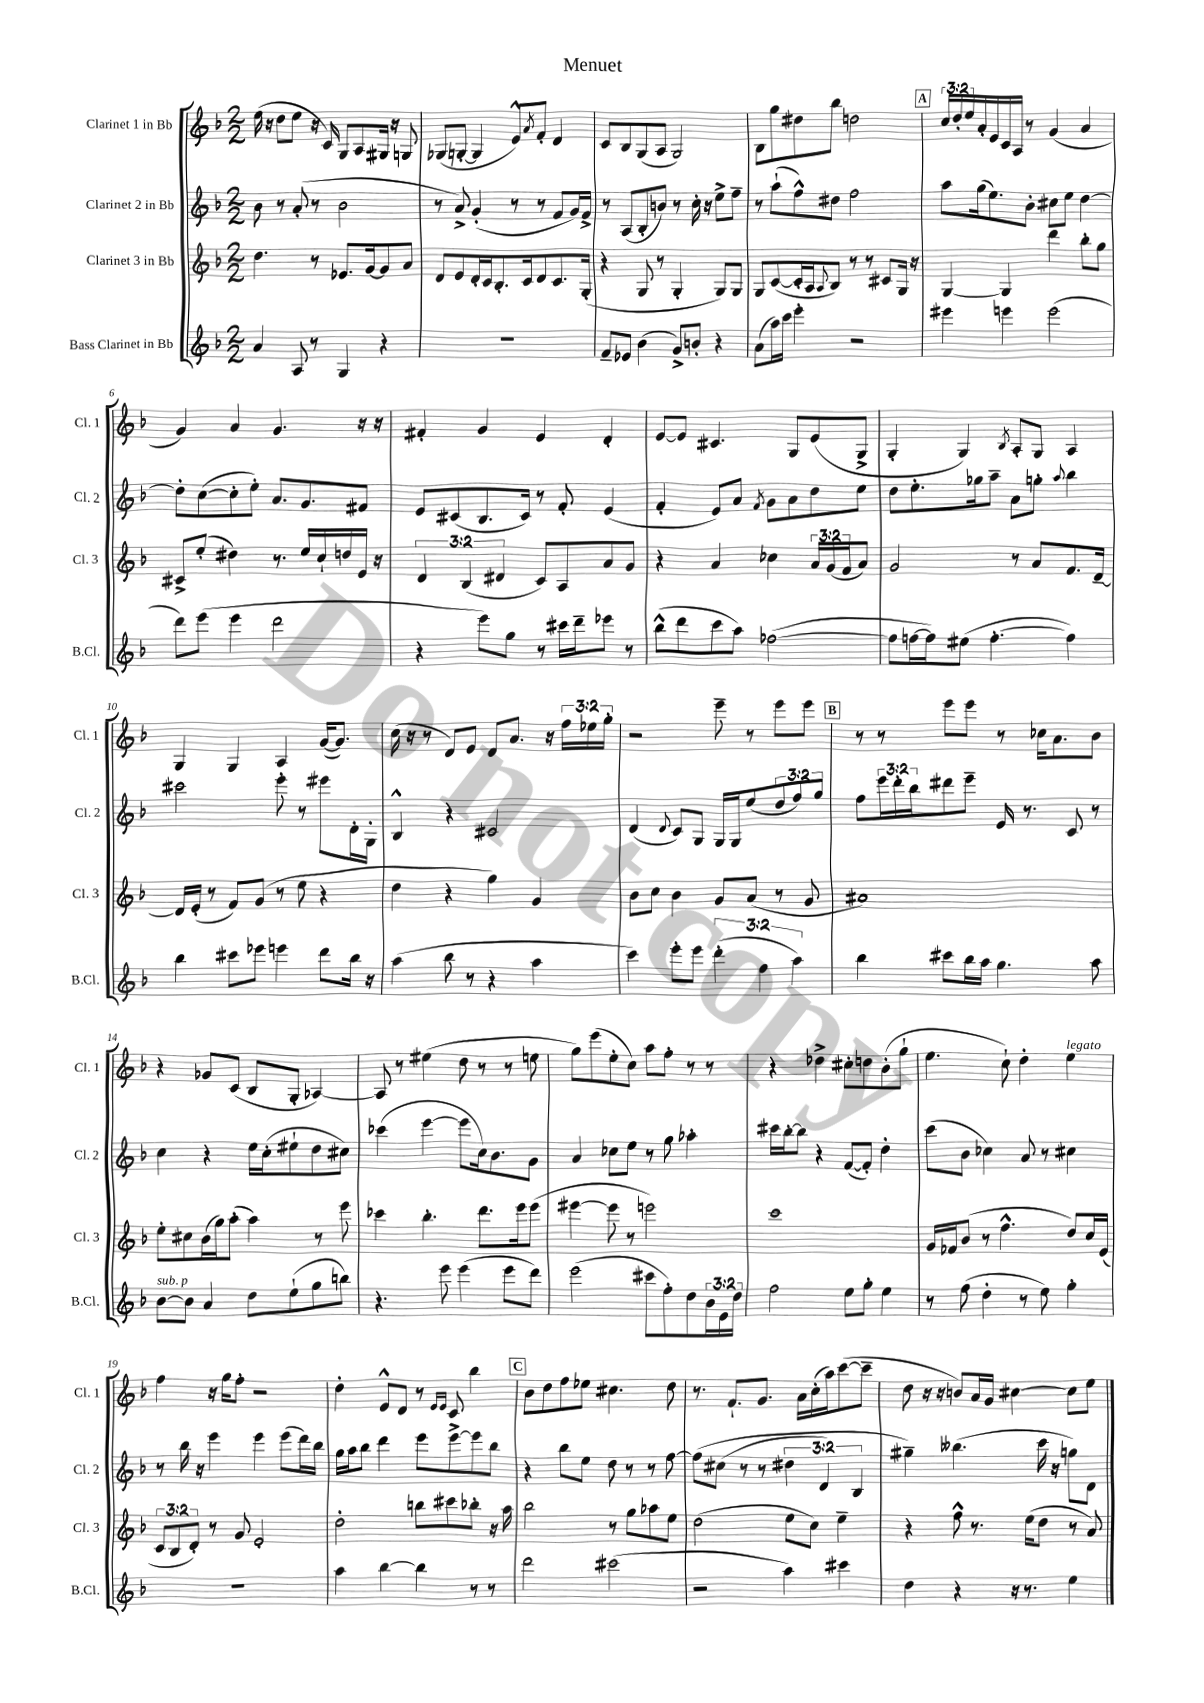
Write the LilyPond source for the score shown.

\header { title = "Menuet" }
<<
\new StaffGroup <<
\new Staff = "s0" \with { instrumentName = "Clarinet 1 in Bb" shortInstrumentName = "Cl. 1" } {
    \clef treble \key f \major \numericTimeSignature \time 2/2 \override Staff.TupletNumber.text = #tuplet-number::calc-fraction-text
    e''16( r16 d''8 e''8 r16 c'16) g8 a8 gis16 r16 g8 |
    ges8( g8~-. g4 e'8-^) \acciaccatura { a'8 } f'8-. d'4 |
    c'8 bes8 g8( a8 g2) |
    bes8 g''8 dis''8 bes''8 d''2 |
    \mark \markup { \box "A" } \tuplet 3/2 { c''16 d''16-. e''16 } a'16-. e'16 c'16 a16 r8 g'4( a'4 |
    g'4) a'4 g'4. r16 r16 |
    fis'4-. g'4 e'4 d'4-. |
    e'8~ e'8 cis'4. g8 e'8( g8-> |
    g4-. g4) \acciaccatura { bes8 } a8-. g8 a4 |
    g4 g4 a4 g'16~( g'8.) |
    c''16( r16 r8 d'8) e'8 d'8 a'8. r16 \tuplet 3/2 { f''16 ees''16 g''16-. } |
    r2 e'''8-- r8 e'''8 e'''8 |
    \mark \markup { \box "B" } r8 r8 e'''8 e'''8 r8 ces''16 a'8. bes'8 |
    r4 ges'8 c'8( bes8 g8-. aes4~) |
    aes8 r8 eis''4( d''8 r8 r8 e''8 |
    g''8) e'''8( e''8-. c''8) a''8 f''8-. r8 r8 |
    r4 des''4-> cis''8-. d''8 bes'8-.( g''8-! |
    e''4. c''8-!) d''4-. e''4^\markup { \italic "legato" } |
    f''4 r16 g''16 f''8-. r2 |
    d''4-. e'8-^ d'8 r8 \grace { e'16 e'16 } c'8 bes''4 |
    \mark \markup { \box "C" } bes'8 d''8 f''8 ees''8 cis''4. d''8 |
    r8. f'8.-! g'8. a'16 c''16-.( a''16) c'''8~( c'''8-- |
    d''8 r16 r16 b'8) a'16 g'16 cis''4~ cis''8 e''8 \bar "|." |
}
\new Staff = "s1" \with { instrumentName = "Clarinet 2 in Bb" shortInstrumentName = "Cl. 2" } {
    \clef treble \key f \major \numericTimeSignature \time 2/2 \override Staff.TupletNumber.text = #tuplet-number::calc-fraction-text
    bes'8 r8 a'8-.( r8 bes'2 |
    r8 a'8->) g'4-.( r8 r8 f'8 g'16) f'16-> |
    r8 a8( bes8-. b'8) r8 c''16-. r16 e''8-> f''8-- |
    r8 a''8-!( f''8-^) dis''8 f''2 |
    \mark \markup { \box "A" } a''8 g''16( e''8.) bes'8-. cis''8 e''8 d''4~ |
    d''8-. c''8~( c''8-. e''8-.) a'8. g'8. fis'8 |
    e'8 cis'8( bes8. cis'16) r8 f'8-. e'4( |
    f'4-. e'8) a'8 \acciaccatura { f'8 } g'8 a'8 d''8 e''8 |
    d''8 e''8.-. ges''16 a''8-- a'8 g''8-. \appoggiatura { a''8 } bes''4 |
    cis'''2 e'''8-. r8 eis'''8 d'16-. g16-. |
    bes4-^ r4 cis'2 |
    d'4( \appoggiatura { d'8 } c'8) g8 g16 g16 e''8( \tuplet 3/2 { d''8 f''8) g''8 } |
    \mark \markup { \box "B" } f''8 \tuplet 3/2 { e'''16 d'''16-. bes''16 } dis'''8 e'''8-- e'16 r8. c'8 r8 |
    c''4 r4 e''16 c''16-.( eis''8-! d''8 cis''8) |
    ces'''4( e'''4~ e'''8 c''16) bes'8. g'8 |
    a'4 ces''8 e''8 r8 g''8 aes''4-. |
    cis'''16 bes''16~-. bes''8 r4 f'8~( f'8-.) d''4-. |
    c'''8( bes'8 ces''4) a'8 r8 cis''4 |
    r8 bes''16 r16 e'''4 e'''4 e'''8( d'''16) bes''16 |
    g''16 a''16 bes''8 d'''4 e'''8 e'''8~-> e'''8 bes''8 |
    \mark \markup { \box "C" } r4 bes''8 e''8 d''8 r8 r8 f''8~ |
    f''8\( cis''8( r8 r8 \tuplet 3/2 { dis''4 d'4) bes4 } |
    gis''4--\) beses''4.( c'''16 r16 g''8) d'8 \bar "|." |
}
\new Staff = "s2" \with { instrumentName = "Clarinet 3 in Bb" shortInstrumentName = "Cl. 3" } {
    \clef treble \key f \major \numericTimeSignature \time 2/2 \override Staff.TupletNumber.text = #tuplet-number::calc-fraction-text
    d''4. r8 ees'8. g'16~ g'8 a'8 |
    d'8 e'8 d'16-. c'16 bes8.-. c'16 d'8 c'8. g16-.( |
    r4 g8 r8 g4-. g8) g8 |
    g8 c'8~( c'16-. a16 \appoggiatura { a8 } bes8) r8 r8 cis'8 g16 r16 |
    \mark \markup { \box "A" } g4~ g4 d'''4 bes''8-. g''8 |
    cis'8-> e''8-.( dis''4) r8. e''16 c''16-! d''16 e'16 r16 |
    \tuplet 3/2 { d'4 bes4( dis'4 } c'8) a8 a'8 g'8 |
    r4 a'4 ces''4 \tuplet 3/2 { a'16 g'16( f'16 } a'8) |
    g'2 r8 a'8 f'8. d'16~-- |
    d'16 e'16-.( r8 f'8) g'8( r8 e''8 r4 |
    d''4 r4 g''4) g'4 |
    bes'8 c''8 bes'4 g'8 a'8( r8 g'8 |
    \mark \markup { \box "B" } ais'1) |
    e''8-. cis''8 bes'16( g''16) a''8-.( a''4) r8 e'''8 |
    ces'''4 bes''4.-. d'''8. e'''16 e'''8( |
    eis'''4~ eis'''8 r8 e'''2) |
    c'''1 |
    g'16 fes'16 bes'8( r8 f''4.-^ d''8) c''16 e'16( |
    \tuplet 3/2 { c'8 bes8 d'8-.) } r8 g'8 e'2-. |
    d''2-. b''8 cis'''8 bes''8-. r16 a''16 |
    \mark \markup { \box "C" } bes''2 r8 g''8 aes''8 e''8 |
    d''2( e''8 c''8) e''4-- |
    r4 f''8-^ r8. e''16( d''8 r8 a'8) \bar "|." |
}
\new Staff = "s3" \with { instrumentName = "Bass Clarinet in Bb" shortInstrumentName = "B.Cl." } {
    \clef treble \key f \major \numericTimeSignature \time 2/2 \override Staff.TupletNumber.text = #tuplet-number::calc-fraction-text
    a'4 a8 r8 g4 r4 |
    R1 |
    f'8-- ees'8 bes'4( g'8->) b'8-. r4 |
    a'8( a''16) c'''16 e'''4-. r2 |
    \mark \markup { \box "A" } eis'''4 e'''4 e'''2( |
    d'''8) e'''8( e'''4 d'''2 |
    r4 e'''8) g''8 r8 cis'''16 d'''16-- ees'''8 r8 |
    bes''8-^( d'''8 c'''8 a''8) fes''2~( |
    fes''8 f''16~ f''16) eis''8( f''4.~-. f''4) |
    bes''4 cis'''8 ees'''8 e'''4 d'''8 bes''16 r16 |
    a''4( bes''8 r8 r4 a''4 |
    c'''4) e'''8-. e'''8 \tuplet 3/2 { d'''4-.( f''4 a''4) } |
    \mark \markup { \box "B" } bes''4 cis'''8 bes''16 a''16 g''4. a''8 |
    bes'8~^\markup { \italic "sub. p" } bes'8 a'4 d''8 e''8-!( g''8 b''8) |
    r4. e'''8 e'''4( e'''8 d'''8) |
    e'''2( cis'''8 f''8-.) d''8 \tuplet 3/2 { bes'16 e'16 d''16 } |
    f''2 e''8 g''8-. e''4 |
    r8 f''8( d''4-. r8 e''8) g''4-. |
    R1 |
    a''4 bes''4~ bes''4 r8 r8 |
    \mark \markup { \box "C" } d'''2 cis'''2( |
    r2 a''4) cis'''4 |
    d''4 r4 r16 r8. e''4 \bar "|." |
}
>>
>>
